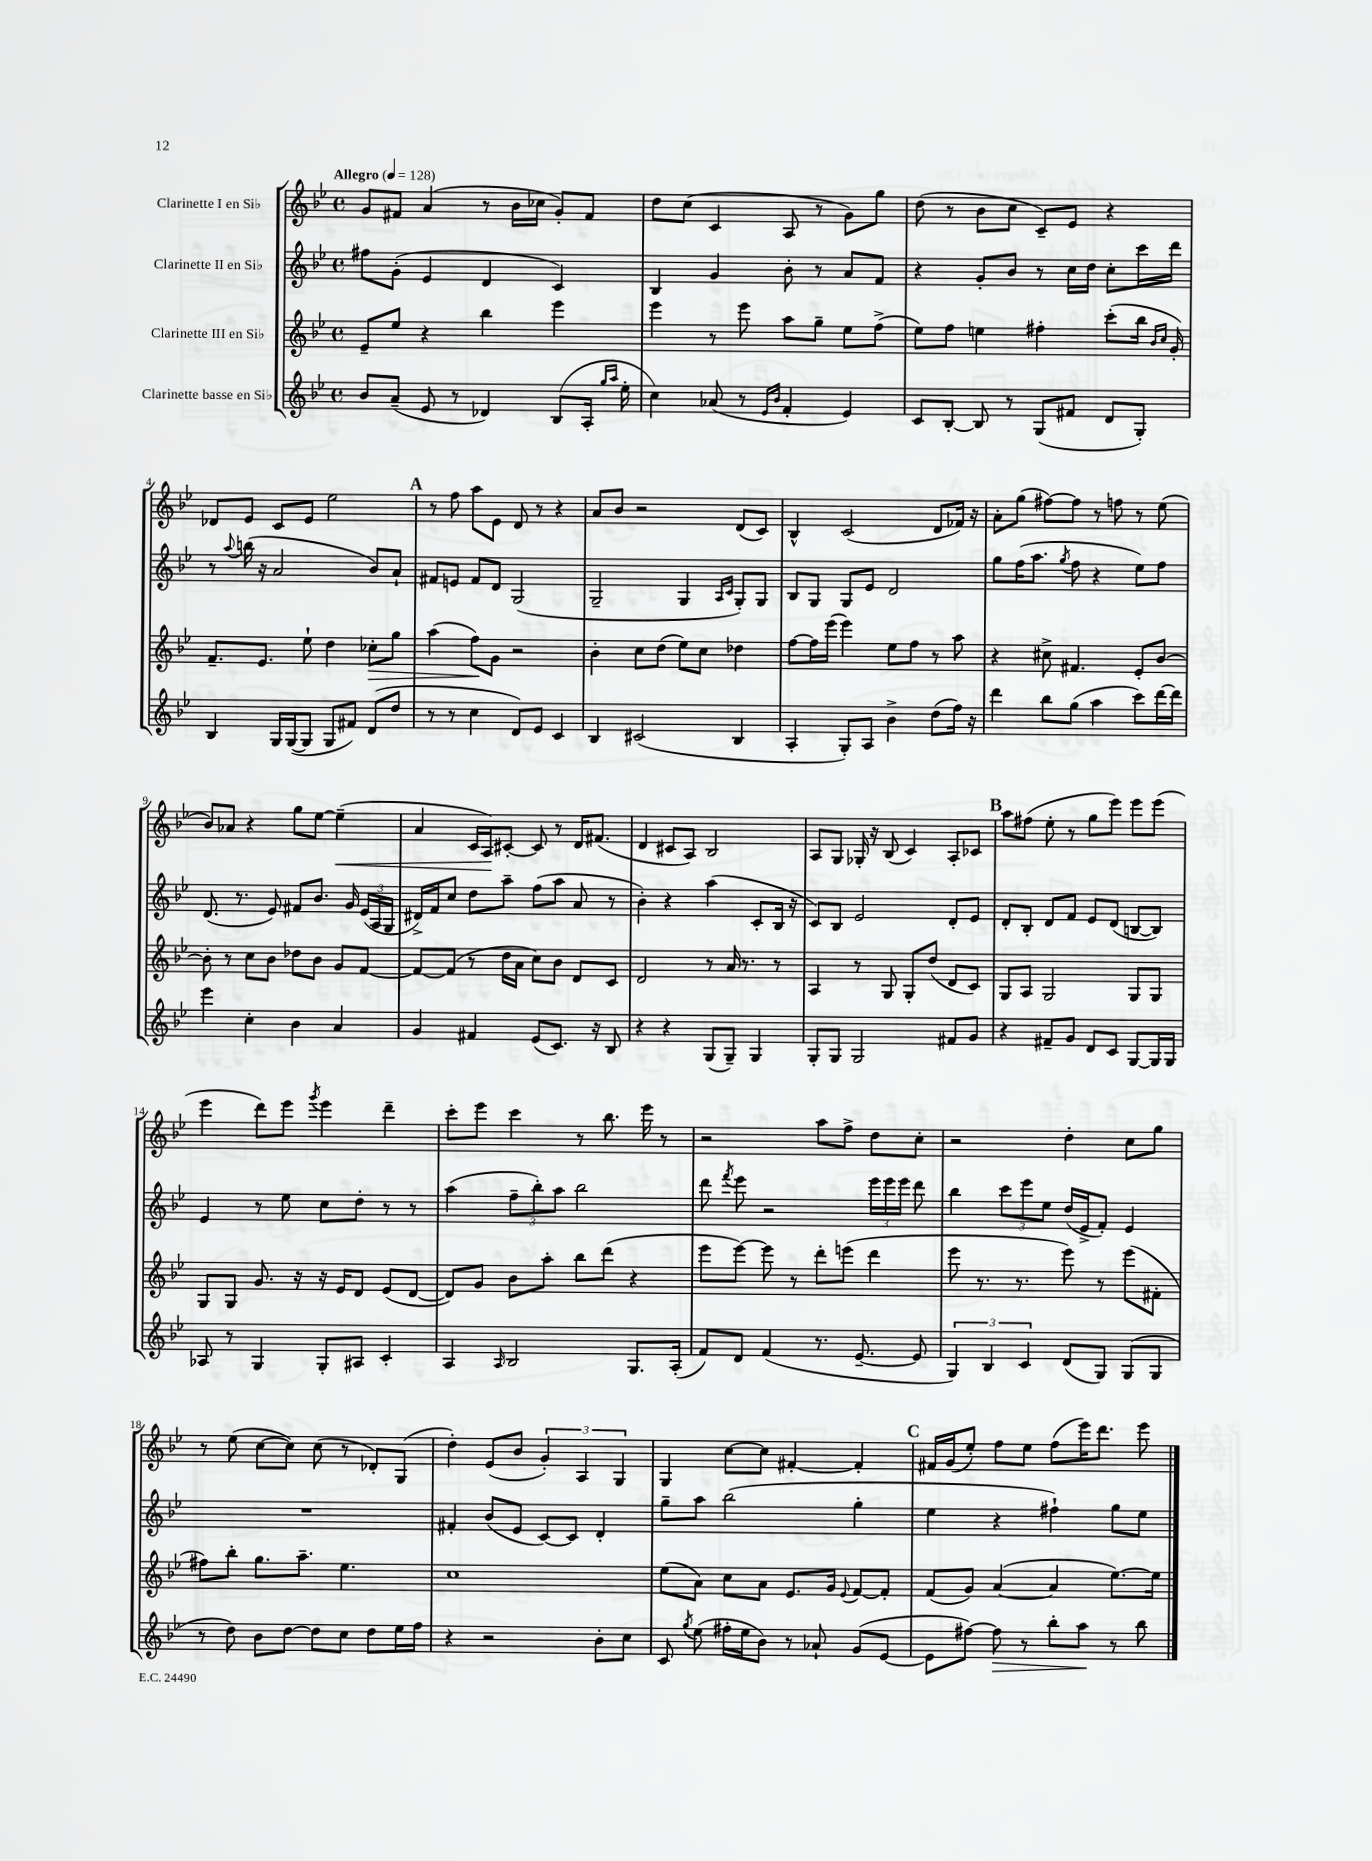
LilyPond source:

<<
\new StaffGroup <<
\new Staff = "s0" \with { instrumentName = "Clarinette I en Sib" } {
    \clef treble \key bes \major \defaultTimeSignature \time 4/4 \tempo "Allegro" 4 = 128
    \autoBeamOff g'8[ fis'8] a'4( r8 bes'16[ ces''16] g'8[-.) fis'8] |
    d''8[ c''8]( c'4 a8 r8 g'8[) g''8] |
    d''8( r8 bes'8[ c''8] c'8[--) ees'8] r4 |
    des'8[ ees'8] c'8[ ees'8] ees''2 |
    \mark \markup { \bold "A" } r8 f''8 a''8[ ees'8] d'8 r8 r4 |
    a'8[ bes'8] r2 d'8[( c'8]) |
    bes4-^ c'2( d'8[ fes'16]) r16 |
    a'8[-. g''8]( fis''8[~) fis''8] r8 f''8 r8 ees''8( |
    bes'8[) aes'8] r4 g''8[ ees''8]~ ees''4--\<( |
    a'4 c'16[ a16\!) cis'8]~-. cis'8 r8 d'16[ fis'8.]( |
    d'4 cis'8[ a8]) bes2 |
    a8[ g8] ges16-. r16 bes8( c'4) a8[-. ces'8] |
    \mark \markup { \bold "B" } a''8[ fis''8]( ees''8-. r8 g''8[ ees'''8]) ees'''8[ ees'''8]( |
    ees'''4 d'''8[) ees'''8] \acciaccatura { g'''8 } ees'''4 d'''4-- |
    c'''8[-. ees'''8] c'''4 r8 bes''8. ees'''16 r8 |
    r2 a''8[ f''8]-> d''8[ c''8]-. |
    r2 d''4-. c''8[ g''8] |
    r8 ees''8( c''8[~ c''8]) c''8( r8 des'8[-.) g8]( |
    d''4-.) ees'8[( bes'8] \tuplet 3/2 { g'4-.) a4 g4 } |
    g4 c''8[~ c''8] fis'4~-. fis'4-. |
    \mark \markup { \bold "C" } fis'16[ g'16( ees''8]-.) f''8[ ees''8] f''8[( ees'''16) d'''8.] ees'''8 \bar "|." |
}
\new Staff = "s1" \with { instrumentName = "Clarinette II en Sib" } {
    \clef treble \key bes \major \defaultTimeSignature \time 4/4
    \autoBeamOff fis''8[ g'8]-.( ees'4 d'4 c'4) |
    bes4 g'4 bes'8-. r8 a'8[ f'8] |
    r4 g'8[-. bes'8] r8 c''16[ d''16] c''8[-. c'''16 d'''16] |
    r8 \appoggiatura { a''8 } b''16( r16 a'2 bes'8[) a'8]-! |
    \mark \markup { \bold "A" } fis'8[ e'8] fis'8[ d'8] g2( |
    g2-- g4 \grace { a16[ c'16] } g8[-.) g8] |
    bes8[ g8] g8[ ees'8] d'2 |
    g''8[ f''16( a''8.] \acciaccatura { g''8 } f''8 r4 ees''8[) f''8] |
    d'8.( r8. ees'8) fis'8[ bes'8.] g'16 \tuplet 3/2 { ees'16[( a16 g16] } |
    dis'16[->) f'16 c''8] d''8[ a''8]-- f''8[( a''8] a'8 r8 |
    bes'4-.) r4 a''4( c'8[-. bes16] r16 |
    c'8[) bes8] ees'2 d'8[-. ees'8] |
    \mark \markup { \bold "B" } d'8[-. bes8]-. d'8[ f'8] ees'8[ d'8]( b8[~ b8]) |
    ees'4 r8 ees''8 c''8[ d''8]-. r8 r8 |
    a''4( \tuplet 3/2 { f''8[-- bes''8-.) a''8] } bes''2 |
    d'''8 \acciaccatura { f'''8 } ees'''8 r2 \tuplet 3/2 { ees'''16[ ees'''16 ees'''16] } d'''8 |
    bes''4 \tuplet 3/2 { c'''8[ ees'''8 ees''8] } d''16[( ees'16-> f'8]-.) ees'4 |
    R1 |
    fis'4-. bes'8[( ees'8] c'8[~) c'8] d'4-. |
    g''8[-- a''8] bes''2( g''4-. |
    \mark \markup { \bold "C" } ees''4 r4 fis''4-!) g''8[ ees''8] \bar "|." |
}
\new Staff = "s2" \with { instrumentName = "Clarinette III en Sib" } {
    \clef treble \key bes \major \defaultTimeSignature \time 4/4
    \autoBeamOff ees'8[-- ees''8] r4 bes''4 ees'''4 |
    ees'''4 r8 ees'''8 a''8[ g''8]-- ees''8[ f''8]->( |
    ees''8[) f''8] e''4 fis''4-. c'''8[-.( bes''16] \grace { bes'16[ c''16] } g'16-.) |
    f'8.[-- ees'8.] ees''8-! d''4 ces''8[-.\> g''8] |
    \mark \markup { \bold "A" } a''4( f''8[\!) g'8] r2 |
    bes'4-. c''8[ d''8]( ees''8[) c''8] des''4 |
    f''8[~ f''16 ees'''16]( ees'''4) ees''8[ f''8] r8 a''8 |
    r4 cis''8-> fis'4. ees'8[-. bes'8]~ |
    bes'8-. r8 c''8[ bes'8] des''8[ bes'8] g'8[ f'8]~ |
    f'8[~ f'8]( r8 d''16[ a'16] c''8[) bes'8] d'8[ c'8] |
    d'2 r8 a'16 r8. r8 |
    a4 r8 g8 g8[-. d''8]( d'8[ c'8]) |
    \mark \markup { \bold "B" } g8[ a8] g2 g8[ g8] |
    g8[ g8] g'8. r16 r16 ees'16[ d'8] ees'8[( d'8]~ |
    d'8[) g'8] bes'8[ a''8]-. bes''8[ d'''8]( r4 |
    ees'''8[ ees'''8]~) ees'''8 r8 d'''8[-. e'''8]( d'''4 |
    ees'''8 r8. r8. ees'''8) r8 ees'''8[( fis'8]-. |
    fis''8[) bes''8]-. g''8.[ a''8.]-- ees''4. |
    c''1 |
    ees''8[( a'8]) c''8[ a'8] ees'8.[ g'16] \appoggiatura { ees'8 } f'8[~ f'8]-. |
    \mark \markup { \bold "C" } f'8[( g'8]) a'4~( a'4 ees''8.[~) ees''16] \bar "|." |
}
\new Staff = "s3" \with { instrumentName = "Clarinette basse en Sib" } {
    \clef treble \key bes \major \defaultTimeSignature \time 4/4
    \autoBeamOff bes'8[ a'8]--( ees'8 r8 des'4) bes8[( a16]-. \grace { g''16[ a''16] } ees''16-. |
    c''4) aes'8( r8 \grace { ees'16[ bes'16] } f'4-. ees'4) |
    c'8[ bes8]~-. bes8 r8 g8[( fis'8] d'8[ g8]-.) |
    bes4 g16[ g16~( g8] g8[ fis'8]) d'8[( d''8] |
    \mark \markup { \bold "A" } r8 r8 c''4 d'8[) ees'8] c'4 |
    bes4 cis'2( bes4 |
    a4-. g8[-.) a8] bes'4-> d''8[( f''16]) r16 |
    d'''4 bes''8[ g''8]( a''4 c'''8[) d'''16~ d'''16] |
    ees'''4 c''4-. bes'4 a'4 |
    g'4 fis'4 ees'8[( c'8.]) r16 bes8 |
    r4 r4 g8[( g8]--) g4 |
    g8[-. g8] g2 fis'8[ g'8] |
    \mark \markup { \bold "B" } r4 fis'8[-- g'8] d'8[ c'8] g8[~ g16 g16] |
    aes8 r8 g4 g8[-. ais8] c'4-. |
    a4 \grace { a16 } bes2 g8.[ a16]-.( |
    f'8[) d'8] f'4( r8. ees'8.~-- ees'8 |
    \tuplet 3/2 { g4) bes4 c'4 } d'8[( g8]) g8[( g8] |
    r8 d''8) bes'8[ d''8]~ d''8[ c''8] d''8[ ees''16 f''16] |
    r4 r2 bes'8[-. c''8] |
    c'8 \acciaccatura { g''8 } ees''8( fis''16[-. ees''16 bes'8]) r8 aes'8-! g'8[( ees'8]~ |
    \mark \markup { \bold "C" } ees'8[ fis''8]~) fis''8\> r8 bes''8[-. a''8]\! r8 bes''8 \bar "|." |
}
>>
>>
